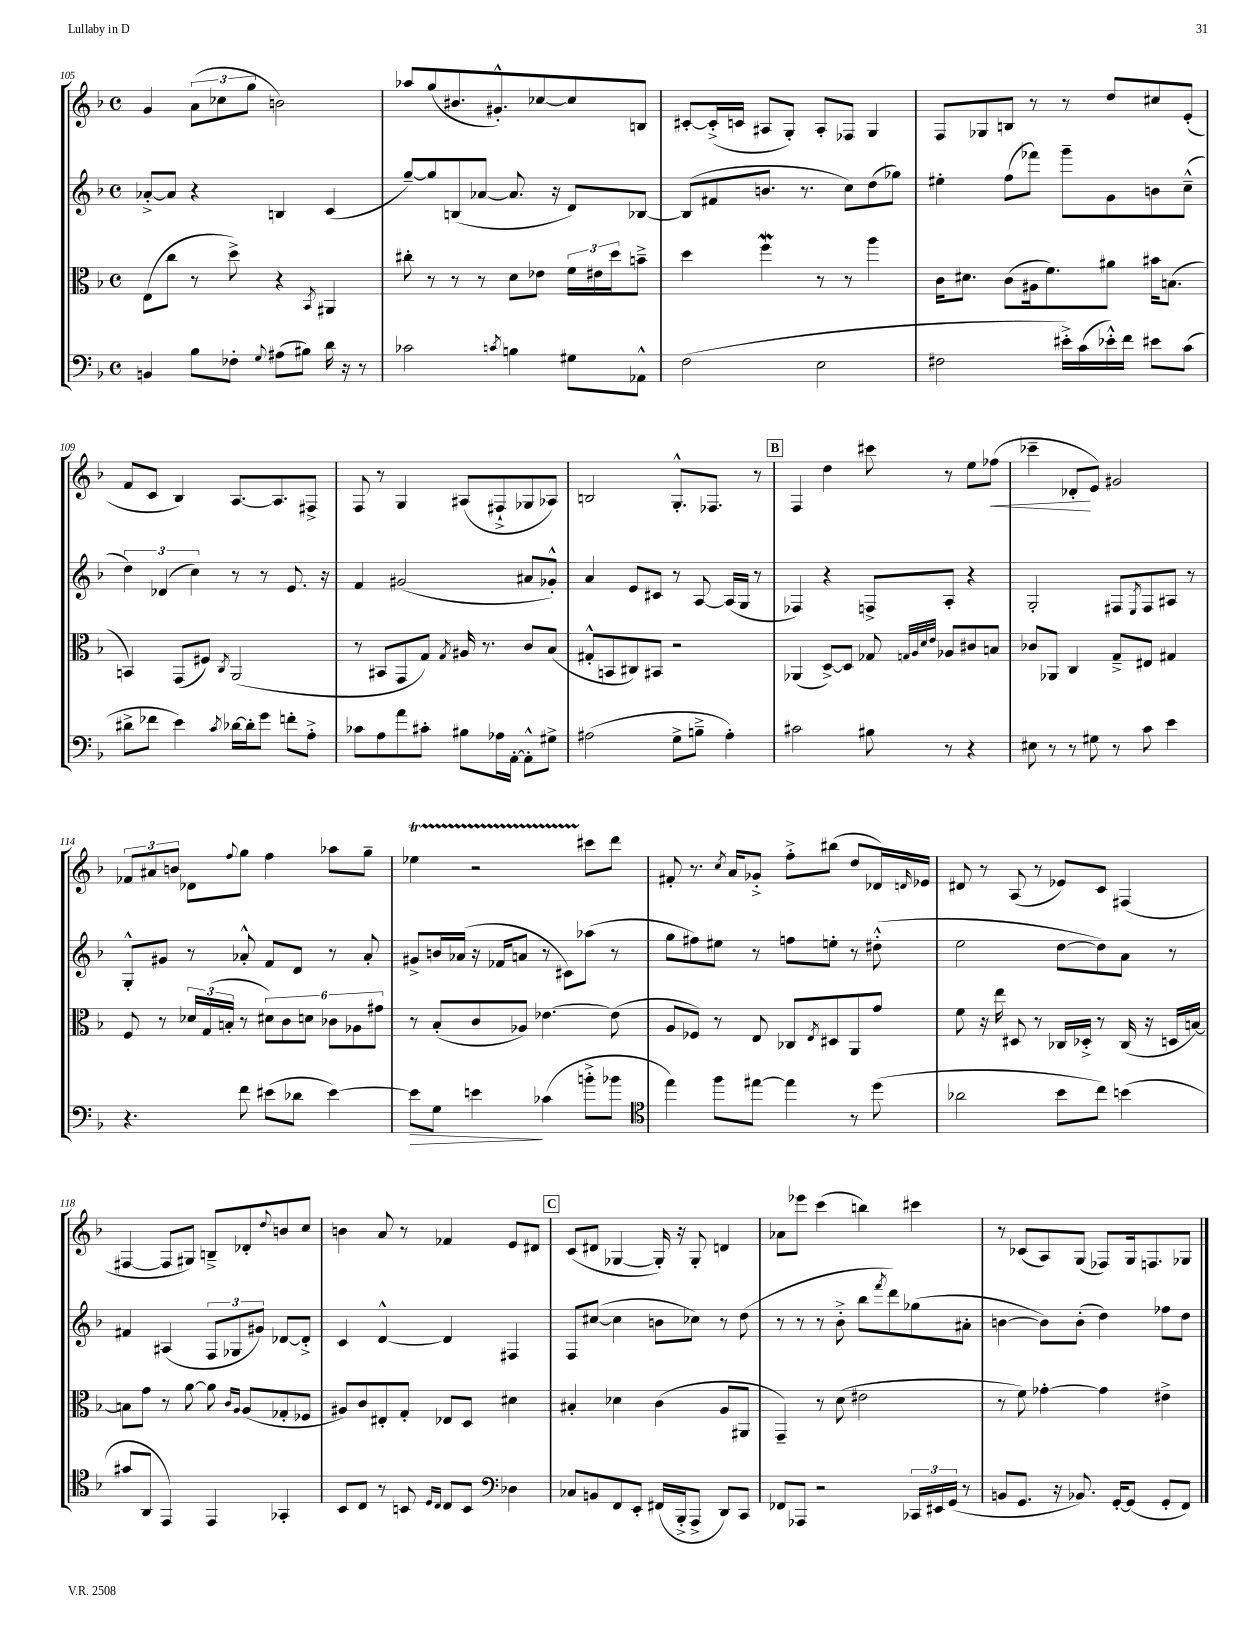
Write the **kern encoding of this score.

**kern	**kern	**kern	**kern
*staff4	*staff3	*staff2	*staff1
*clefF4	*clefC3	*clefG2	*clefG2
*k[b-]	*k[b-]	*k[b-]	*k[b-]
*M4/4	*M4/4	*M4/4	*M4/4
*met(c)	*met(c)	*met(c)	*met(c)
4BB/	(8E\L	[8a-'^/L	4g/
.	8cc\J	8a-/]J	.
8B-\L	8r	4r	(12a\L
.	.	.	12cc-\
8F-'\J	8dd^\)	.	.
.	.	.	12gg\J
8qqG/	.	.	.
(8A#\L	4r	4B/	2b\)
8B#\J)	.	.	.
.	8qBB-/	.	.
16d\	4AA#/	(4c/	.
16r	.	.	.
8r	.	.	.
=	=	=	=
2c-\	8cc#'\	[8gg~/L)	8aa-/L
.	8r	8gg/]	(8gg/
.	8r	(8B/	8.b#/
.	8r	[8a-/J	.
.	.	.	8.g#'^^/)
8qc/	.	.	.
4B\	8d\L	8.a-/]	.
.	8e-\J	.	[8cc-/
.	.	16r	.
8G#\L	24f\LL	8d/L)	8cc-/]
.	24e#\	.	.
.	24dd\J	.	.
8AA-^^\J	8b~^\J	[8B-/J	8B/J
=	=	=	=
(2F\	4dd\	(8B-/]L	[8c#'/L
.	.	8f#/	(16c#'^/]L
.	.	.	16c/JJ
.	4ff\	8.b/J	8A#/L
.	.	.	8G'/J)
.	.	8.r	.
2E\	8r	.	8A#'/L
.	8r	8cc\L)	8F-/J
.	4aa\	(8dd\	4G/
.	.	8gg-\J)	.
=	=	=	=
2F#\	16c\LK	4ee#'\	8F/L
.	8.d#\J	.	.
.	.	.	8G-/
.	(8c\L	(8ff\L	8B/J
.	16A#\k	8fff-\J)	8r
.	8.f\)	.	.
16e#'^\LL)	.	8ggg~\L	8r
(16c\	.	.	.
16e-'^^\)	8a#\J	8g\	8dd/L
16f\JJ	.	.	.
8e#\L	16b#\LK	8b\	8cc#/
.	(8.B\J	.	.
(8c\J	.	(8cc~^^\J	(8e'/J
=	=	=	=
8d#^\L	4BB/)	6dd\)	8f/L
8f-\J	.	.	8c/J
.	.	(6d-/	.
4e\)	(8GG/L	.	4B-/)
.	.	6cc\)	.
.	8F#/J)	.	.
8qc/	8qC/	.	.
[16d-\LL	(2AA/	8r	[8.A/L
16d-'\]J	.	.	.
8g\J	.	8r	.
.	.	.	8.A/]
8f'\L	.	8.e/	.
8A'^\J	.	.	8F#^/J
.	.	16r	.
=	=	=	=
8c-\L	8r	4f/	8F/
8A\	8BB#/L	.	8r
8a\	8GG/	(2g#/	4G/
8c#'\J	8G/J)	.	.
.	8qG/	.	.
8B#\L	16A#/	.	(8A#/L
.	8.r	.	.
16A-\L	.	.	8F#`^/
[16AA'\JJ	.	.	.
8AA'^^\]L	8c/L	8a#/L	8G-/
8G#^\J	(8B-/J	8g-'^^/J)	8A-/J)
=	=	=	=
(2A#\	8G#'^^/L	4a/	2B/
.	8BB/	.	.
.	8C#/)	8e/L	.
.	8BB#/J	8c#/J	.
8G^\L	2r	8r	8.G'^^/L
8B~^\J	.	[8A/	.
.	.	.	8.F-/J
4A#'\)	.	(16A/]LL	.
.	.	16G/JJ	.
.	.	8r	8r
=	=	=	=
2c#\	(4AA-/	4F-/)	4F/
.	[8D^/L)	4r	4dd\
.	8D/]J	.	.
8B#\	8G-/	8F^/L	8ccc#\
.	32qqG/LLL	.	.
.	32qqA/	.	.
.	32qqd/	.	.
.	32qqe/JJJ	.	.
8r	8A-/L	8A'/J	8r
4r	8c#/	4r	8ee\L
.	8B/J	.	(8ff-\J
=	=	=	=
8E#\	8c-/L	2G'/	4ccc-~\
8r	8AA-/J	.	.
8r	4C/	.	8d-'/L
8G#\	.	.	8e/J)
8r	8G~^/L	8F#/L	2g#/
.	.	8qE/	.
8c\	8E#/J	8F#/	.
4e\	4G#/	8A#/J	.
.	.	8r	.
=	=	=	=
4.r	8F/	8G'^^/L	12f-/L
.	.	.	12a#/
.	8r	8g#/J	.
.	.	.	12b/J
.	24d-/LL	8r	8d-\L
.	(24G/	.	.
.	24B'/JJ	.	.
.	.	.	8qqff/
8f\	8r	8a-'^^/	8gg\J
(8e#\L	12d#\L)	8f/L	4ff\
.	12c\	.	.
8d-\J	.	8d/J	.
.	12d\J	.	.
[4e#\)	12c-\L	8r	8aa-\L
.	12A-\	.	.
.	.	8a-'/	8gg~\J
.	12g#\J	.	.
=	=	=	=
8e#\]L	8r	8g#^/L	4ee-\
8G\J	(8B-'/L	16b/L	.
.	.	(16a-/JJ	.
4e\	8c/	16r	2r
.	.	16f-/LK	.
.	8A-/J)	8a/J	.
(4c-\	[4.e-\	8r	.
.	.	8c#\L)	.
8b'^\L	.	(8aa-\J	8ccc#\L
8b-\J	(8e-\]	8r	8ddd\J
=	=	=	=
*clefC4	*	*	*
4ee\)	8A/L	8gg\L	8f#'/
.	8F-/J)	8ff#\)	8.r
8ff\L	8r	8ee#\J	.
.	.	.	8qcc/
.	.	.	16a/LK
[8ee#\J	8E/	8r	8g-'^/J
4ee#\]	8C-/L	8ff\L	8ff'^\L
.	8qE/	.	.
.	8D#/	8ee'\J	(8bb#\J
8r	8AA/	8r	8dd/L
(8dd\	8g/J	(8dd#'^^\	16d-/L)
.	.	.	16qqd/
.	.	.	16e-/JJ
=	=	=	=
2a-\	8f\	2ee\	8d#/
.	16r	.	8r
.	16ee\	.	.
.	8D#/	.	(8A/
.	8r	.	8r
8b-\L	16C-/LL	[8dd\L	8e-/L)
.	16D-'^/JJ	.	.
8cc\J)	8r	8dd\])	8c/J
(4b\	(16C-/	8a\J	(4F#/
.	16r	.	.
.	16D/LL	8r	.
.	[16B/JJ)	.	.
=	=	=	=
8g#/L	8B\]L	4f#/	[4F#/
8AA/J	8g\J	.	.
4EE/)	8r	(4A#/	8F#/]L
.	[8a\	.	8G#/J)
4EE/	8a\]	12F/L	8B~^/L
.	.	12G-/	.
.	16qqc/LL	.	.
.	16qqA/JJ	.	.
.	(8A/L	.	8d-'/
.	.	12g#/J)	.
.	.	.	8qqdd/
4GG-'/	8G-'/	[8d-/L	8b/
.	8F-/J	8d-'^/]J	8cc/J
=	=	=	=
8BB-/L	8A#/L)	4c/	4b\
8C/J	8c/	.	.
8r	8E#'/	[4d^^/	8a/
8BB/	8G'/J	.	8r
16qqD/LL	.	.	.
16qqC/JJ	.	.	.
8C/L	8E-/L	4d/]	4f-/
8BB/J	8D/J	.	.
*clefF4	*	*	*
4D-\	4d#\	4F#/	8e/L
.	.	.	8d#/J
=	=	=	=
8C-/L	4B#'/	8F/L	(8c/L
8BB/	.	([8cc#/J	8d#/J
8FF/	4d-\	4cc#\]	[4G-/
8EE'/J	.	.	.
(16FF#/LL	(4c\	8b\L	16G-'/])
16BBB-'^/J	.	.	16r
8AAA^/J	.	8cc-\J)	8G-'/
8DD/L)	8A/L	8r	4d/
8CC/J	8AA#/J	(8dd\	.
=	=	=	=
8FF-/L	4GG~/)	8r	8a-\L
8AAA-/J	.	8r	8eee-\J
2r	8r	8r	(4ccc\
.	(8d\	8b-'^\	.
.	2e#\	8bb-\L	4bb\)
.	.	8qfff/	.
.	.	8ddd\)	.
24CC-/LL	.	(8gg-\	4ccc#\
24EE#/	.	.	.
(24GG/JJ	.	.	.
8r	.	8a#'\J	.
=	=	=	=
8BB/L	8r	[4b\	8r
8.GG/J	8f\)	.	(8c-/L
.	[4g-'\	8b\]L)	8A/)
16r	.	.	.
8.BB-/)	.	(8b'\J	(8G/J
.	4g-\]	4dd\)	8F-/L)
[16GG'/LK	.	.	.
(8GG/]J	.	.	16G/k
.	.	.	8.F/
8GG'/L	4e#^\	8ff-\L	.
8FF/J)	.	8dd\J	8G-/J
==	==	==	==
*-	*-	*-	*-
